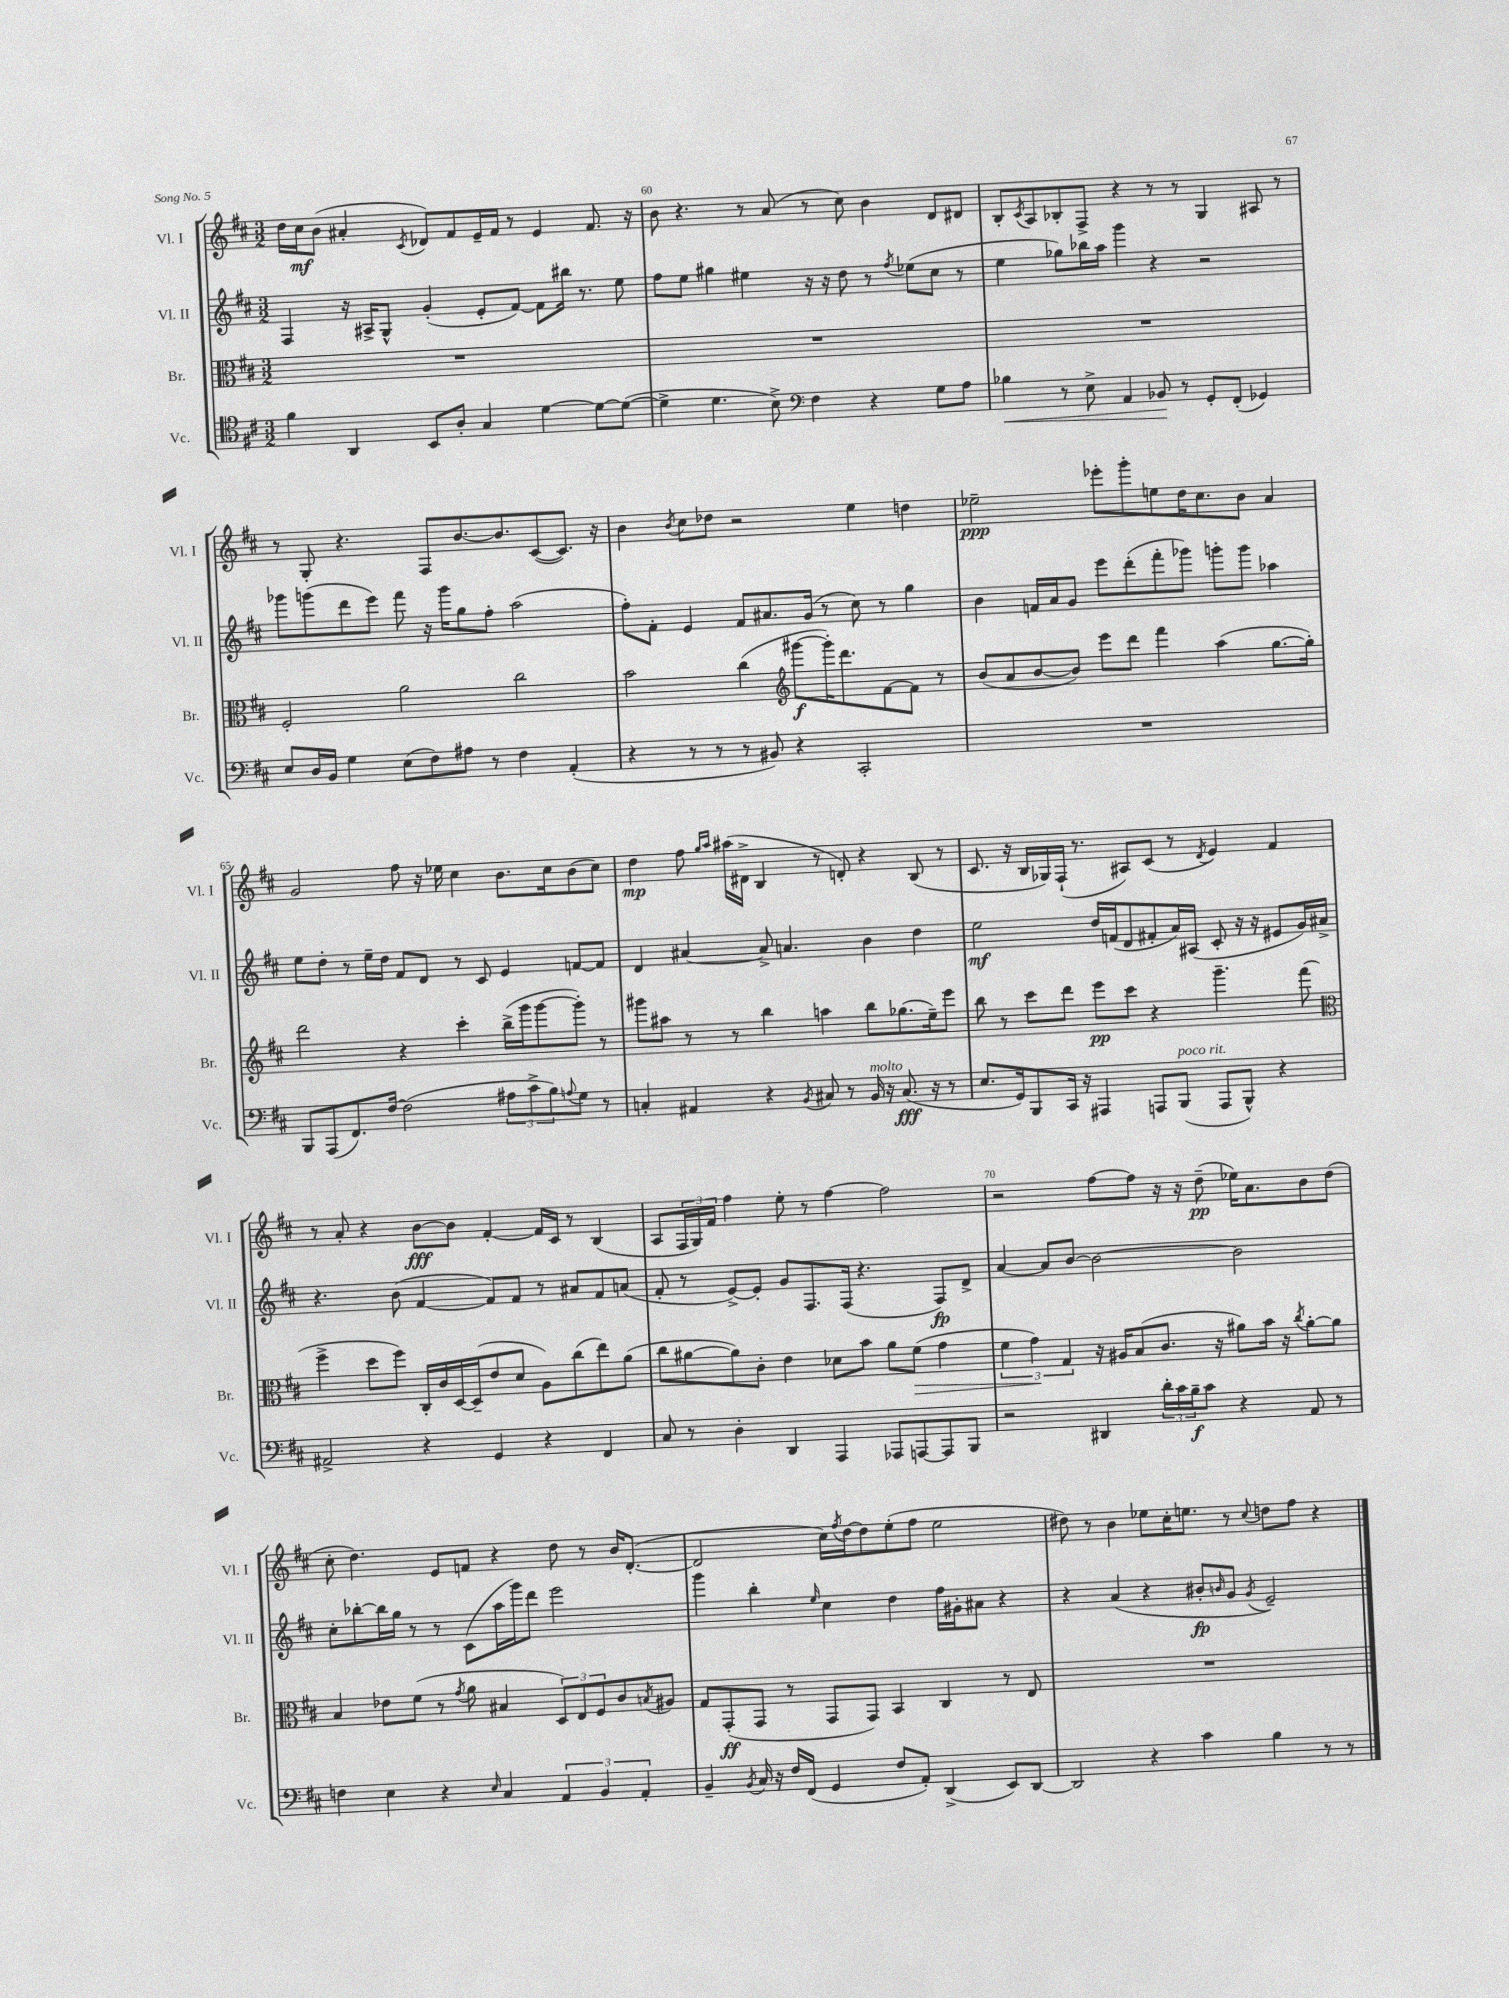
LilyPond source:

<<
\new StaffGroup <<
\new Staff = "s0" \with { instrumentName = "Vl. I" shortInstrumentName = "Vl. I" } {
    \clef treble \key d \major \numericTimeSignature \time 3/2
    d''16 cis''16\mf b'8( ais'4-. \acciaccatura { cis'8 } des'8) fis'8 e'16-- fis'16 r8 e'4 fis'8. r16 |
    b'8 r4. r8 a'8( r8 cis''8) b'4 d'8 dis'8 |
    b8-. \acciaccatura { cis'8 } a8 bes8-. fis8-> r4 r8 r8 g4 ais8 r8 |
    r8 g8-. r4. fis8 b'8.~ b'8. cis'8~( cis'8.) r16 |
    b'4 \acciaccatura { b'8 } cis''8 des''8 r2 e''4 d''4 |
    ees''2--\ppp ees'''8-. g'''8-. e''8 d''16 cis''8. b'8 a'4 |
    g'2 fis''8 r16 ees''16 cis''4 b'8. cis''16 b'8( cis''8) |
    d''4\mp fis''8 \grace { g''16 a''16 } ais''16( dis'16-> b4 r8 d'8-.) r4 b8( r8 |
    cis'8. r16 b16 ges16) fis16-!( r8. ais8) cis'8( r8 \acciaccatura { d'8 } e'4) fis'4 |
    r8 a'8-. r4 b'8~\fff b'8 fis'4~-. fis'16 cis'16 r8 b4( |
    a8 \tuplet 3/2 { fis16 g16) fis'16 } fis''4 e''8-. r8 fis''4~ fis''2 |
    r2 fis''8~ fis''8 r16 r16 d''8--\pp( ees''16) a'8. b'8 d''8( |
    cis''8-. d''4.) e'8 f'8 r4 d''8 r8 b'16 d'8.~-.( |
    d'2 cis''16) \acciaccatura { fis''8 } d''16~ d''8 e''8-.( fis''8 e''2 |
    dis''8) r8 b'4 ees''8 cis''16-. e''8. r8 \appoggiatura { cis''8 } d''8 fis''8 r4 \bar "|." |
}
\new Staff = "s1" \with { instrumentName = "Vl. II" shortInstrumentName = "Vl. II" } {
    \clef treble \key d \major \numericTimeSignature \time 3/2
    fis4 r16 ais16-> g8-^ g'4-.( e'8-. fis'8~) fis'8 bis''16 r8. e''8 |
    fis''8 e''8 gis''4 eis''4 r16 r16 d''8 r8 \acciaccatura { fis''8 } ees''8( cis''8 r8 |
    e''4 ges''8) bes''16 a''16 g'''4 r4 r2 |
    ges'''8 g'''8( d'''8 e'''8) fis'''8 r16 g'''16 g''8 fis''8-. a''2( |
    fis''8-.) fis'8-. e'4 fis'8 ais'8. g'16( r8 cis''8) r8 g''4 |
    b'4 f'16 a'16 g'8 e'''8 d'''8-.( fis'''8-. ges'''8) g'''8-. g'''8 aes''4 |
    e''8 d''8-. r8 e''16-- d''16 fis'8 d'8 r8 cis'8 e'4 f'8~ f'8 |
    d'4 ais'4~ ais'8-> a'4. b'4 d''4 |
    e''2\mf d''16 f'16( d'8 fis'8-. a'16) ais16( cis'8-. r16 r16 eis'8 g'16) ais'16-> |
    r4. b'8( fis'4~ fis'8) fis'8 r8 ais'8 fis'8 a'8( |
    fis'8-. r8 e'8~->) e'8-. g'8 fis8. fis16( r4. fis8\fp) d'8-> |
    a'4~ a'8 b'8~ b'2~ b'2 |
    cis''8-. bes''8~-. bes''16 g''16 r8 r8 cis'8( a''16 g'''16) d'''8 e'''2 |
    g'''4 b''4-. \grace { e''16 } cis''4 d''4 fis''16 gis'16-. ais'8 r4 |
    r4 a'4( r4 bis'8-.\fp \grace { b'16 } g'8 \acciaccatura { g'8 } e'2--) \bar "|." |
}
\new Staff = "s2" \with { instrumentName = "Br." shortInstrumentName = "Br." } {
    \clef alto \key d \major \numericTimeSignature \time 3/2
    R1. |
    R1. |
    R1. |
    fis2-. a'2 cis''2 |
    b'2 cis''4( \clef treble gis'''8~\f gis'''16-.) d'''8. fis'8~ fis'8 r8 |
    b'8( a'8 b'8~ b'8) e'''8 d'''8 fis'''4 a''4( g''8.~ g''16-.) |
    d'''2 r4 cis'''4-. b''16->( g'''16 g'''8~ g'''8-.) r8 |
    gis'''8 ais''8 r8 r8 b''4 a''4 b''8 ges''8.( e''16--) e'''8 |
    b''8 r8 cis'''8 d'''8 e'''8\pp cis'''8 r4 g'''4.-- fis'''8( |
    \clef alto fis''4-> d''8 fis''8) cis16-. cis'16 d16~ d16--( e'8 d'8 a8) cis''8( e''8) a'8( |
    cis''8 ais'8~ ais'8) cis'8-. e'4 des'8 b'8 ais'8 fis'8\>( g'4 |
    \tuplet 3/2 { fis'4 g'4\!) g4 } r16 ais16 b8( cis'8. r16 ais'8) b'16 r16 \acciaccatura { cis''8 } ais'8~-. ais'8 |
    b4 ees'8 fis'8( r8 \acciaccatura { g'8 } a'8 bis4 \tuplet 3/2 { d8) e8 fis8 } cis'8 \acciaccatura { b8 } ais8 |
    g8 g,8-.\ff( g,8 r8 g,8 g,8) b,4 cis4 r8 e8 |
    R1. \bar "|." |
}
\new Staff = "s3" \with { instrumentName = "Vc." shortInstrumentName = "Vc." } {
    \clef tenor \key d \major \numericTimeSignature \time 3/2
    fis'4 a,4 b,8 a8-. g4 d'4~ d'8~ d'8~( |
    d'4-> d'4. b8->) \clef bass fis4 r4 g8 a8 |
    bes4\< r8 e8-> a,4 bes,8\! r8 g,8-. fis,8-.( ges,4) |
    e8 d16 b,16 g4 e8( fis8) ais8 r8 fis4 a,4-.( |
    r4 r8 r8 r8 bis,8) r4 cis,2-. |
    R1. |
    b,,8 a,,8( fis,8.) fis16~ fis2( \tuplet 3/2 { ais8 cis'8-> b8) } \appoggiatura { a8 } g8 r8 |
    c4-. ais,4 r4 \acciaccatura { b,8 } cis8 r8 b,16^\markup { \italic "molto" } r16 cis8.\fff( r16 r8 |
    e8. g,16) b,,8 cis,16 r16 ais,,4 a,,8 b,,8^\markup { \italic "poco rit." }( a,,8 b,,8-^) r4 |
    ais,2-> r4 g,4 r4 fis,4 |
    cis8 r8 d4-. d,4 a,,4 aes,,8 a,,8~ a,,8 b,,8 |
    r2 dis,4 \tuplet 3/2 { d'16-. cis'16 b16--\f } cis'8 r4 a,8 r8 |
    f4 e4 r4 \grace { e16 } cis4 \tuplet 3/2 { a,4 b,4 a,4-. } |
    b,4-- \acciaccatura { b,8 } cis16 r16 fis16 fis,16( g,4 fis8 a,8-.) d,4->( e,8) d,8~ |
    d,2 r4 cis'4 b4 r8 r8 \bar "|." |
}
>>
>>
\layout { \context { \Score currentBarNumber = #59 \override BarNumber.break-visibility = ##(#f #t #t) barNumberVisibility = #(every-nth-bar-number-visible 5) } }
